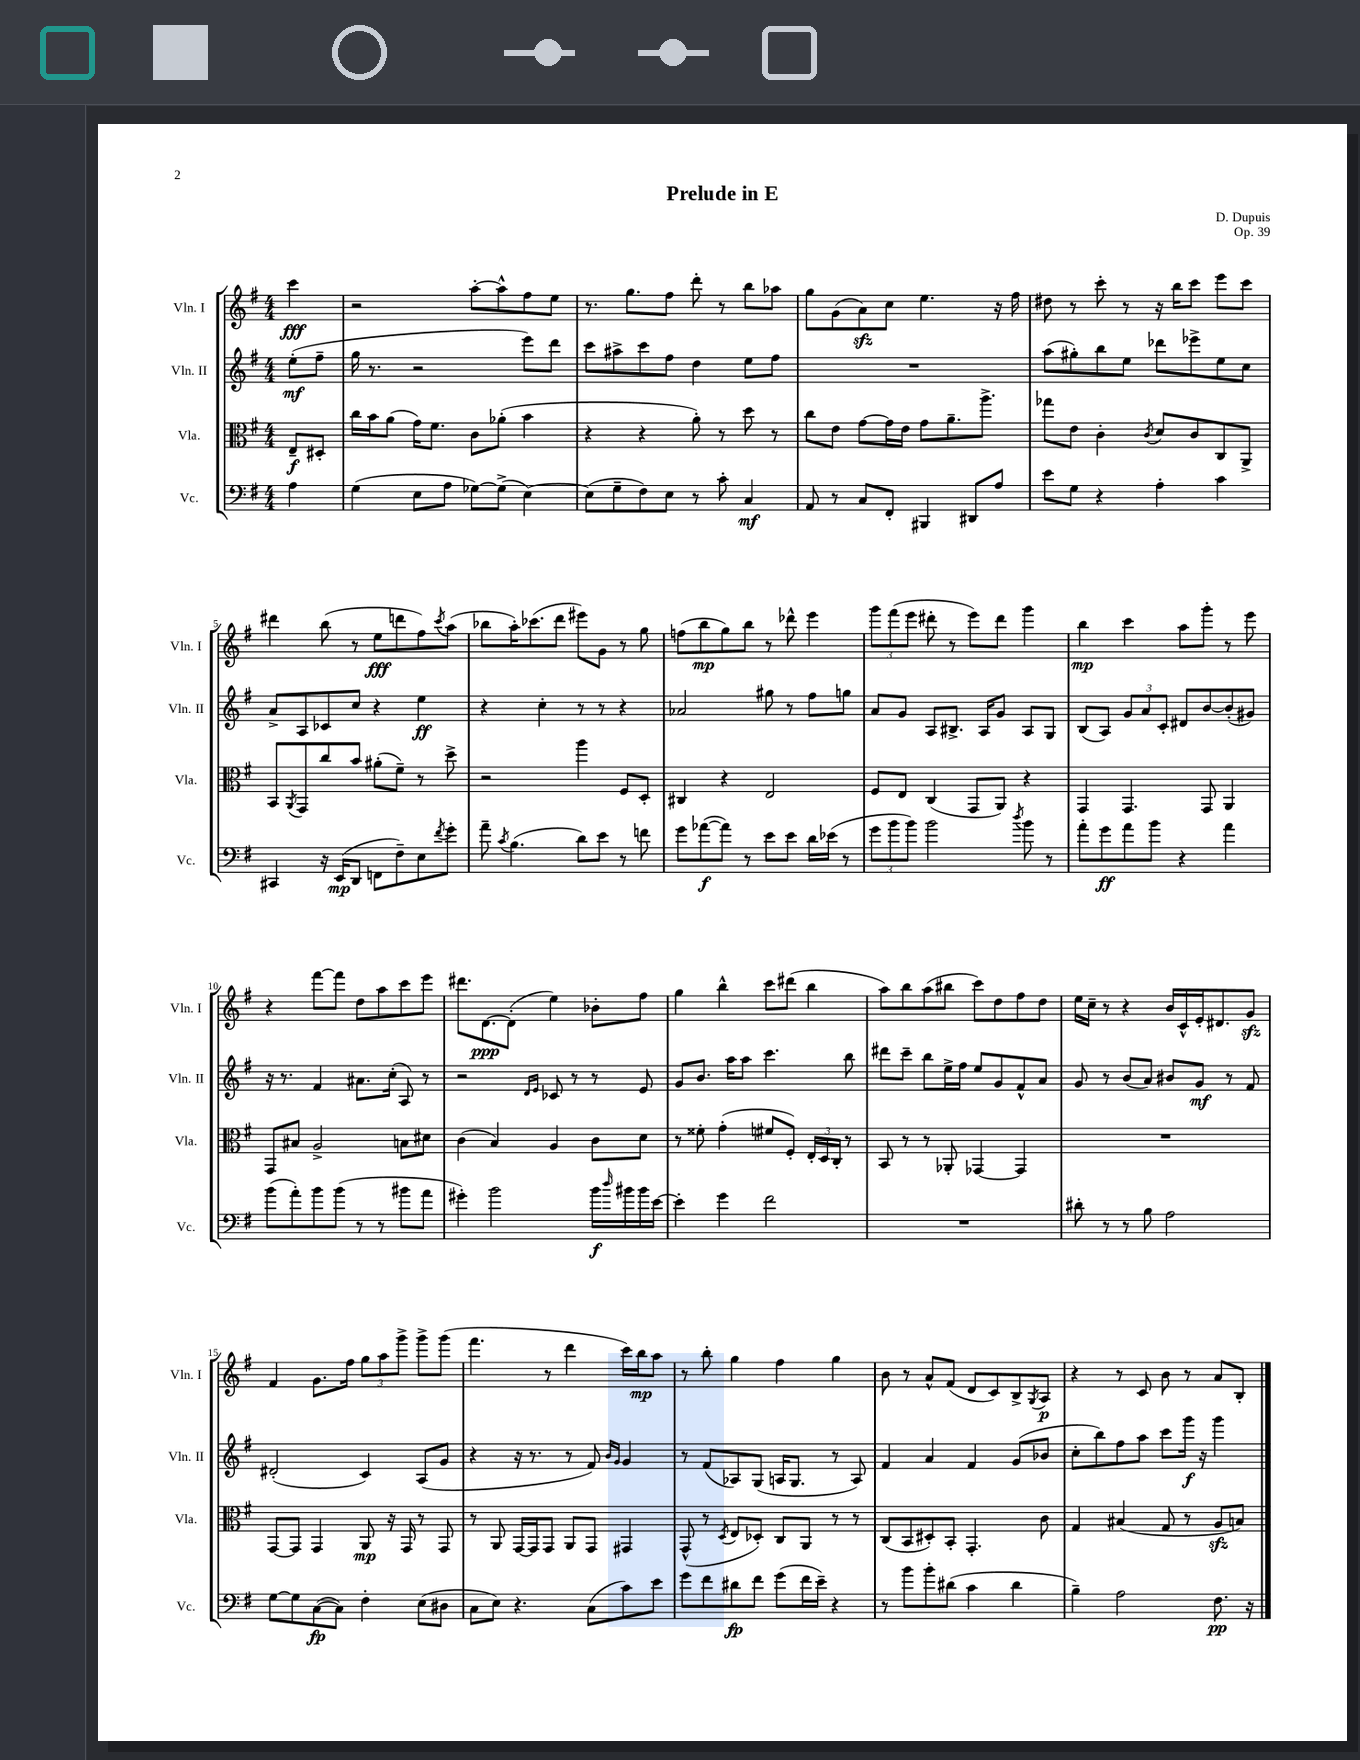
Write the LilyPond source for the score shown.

\header { title = "Prelude in E" composer = "D. Dupuis" opus = "Op. 39" }
<<
\new StaffGroup <<
\new Staff = "s0" \with { instrumentName = "Vln. I" shortInstrumentName = "Vln. I" } {
    \clef treble \key g \major \numericTimeSignature \time 4/4 \partial 4
    c'''4\fff |
    r2 a''8~-. a''8-^ fis''8 e''8 |
    r8. g''8. fis''8 d'''8-. r8 b''8 aes''8 |
    g''8 g'8( a'8\sfz) c''8 e''4. r16 fis''16 |
    dis''8 r8 c'''8-. r8 r16 b''16 c'''8 e'''8 c'''8 |
    dis'''4 b''8( r8 e''8\fff d'''8 fis''8) \acciaccatura { c'''8 } a''8( |
    bes''8 a''16-.) ces'''8.( d'''8 eis'''8) g'8 r8 g''8 |
    f''8( b''8\mp g''8) b''8 r8 des'''8-^ e'''4 |
    \tuplet 3/2 { g'''8 fis'''8( e'''8 } dis'''8-. r8 e'''8) dis'''8 g'''4 |
    b''4\mp c'''4 a''8 g'''8-. r8 e'''8 |
    r4 fis'''8~ fis'''8 d''8 a''8 c'''8 e'''8 |
    dis'''8. d'8.~\ppp d'8-.( e''4) bes'8-. fis''8 |
    g''4 b''4-^ c'''8 dis'''8( b''4 |
    a''8) b''8 a''8( bis''8 c'''8) d''8 fis''8 d''8 |
    e''16 c''16-- r8 r4 b'16 c'16-^ e'16-. dis'8. g'8\sfz |
    fis'4 g'8. fis''16 \tuplet 3/2 { g''8 a''8 g'''8-> } g'''8-> g'''8( |
    fis'''4. r8 d'''4 c'''16) b''16\mp a''8 |
    r8 b''8-. g''4 fis''4 g''4 |
    b'8 r8 a'8-^ fis'8( d'8 c'8) b8-> \acciaccatura { g8 } a8\p |
    r4 r8 c'8 b'8 r8 a'8 b8-. \bar "|." |
}
\new Staff = "s1" \with { instrumentName = "Vln. II" shortInstrumentName = "Vln. II" } {
    \clef treble \key g \major \numericTimeSignature \time 4/4 \partial 4
    e''8-.\mf( fis''8-- |
    g''16 r8. r2 e'''8) d'''8 |
    c'''8 ais''8-> c'''8 fis''8 d''4 e''8 fis''8 |
    R1 |
    a''8( gis''8-.) b''8 e''8 des'''8 ees'''8-> e''8 c''8 |
    a'8-> a8 ces'8 c''8 r4 e''4\ff |
    r4 c''4-. r8 r8 r4 |
    aes'2 gis''8 r8 fis''8 g''8 |
    a'8 g'8 a8 bis8.-> a16 g'8 a8 g8 |
    b8( a8) \tuplet 3/2 { g'8 a'8 c'8-. } dis'8 b'8~ b'8-.( gis'8) |
    r16 r8. fis'4 ais'8. c''16-.( a8) r8 |
    r2 \grace { d'16 e'16 } ces'8 r8 r8 e'8 |
    g'8 b'8. a''16 a''8 c'''4. b''8 |
    dis'''8 c'''8-- b''8 e''16-> fis''16 e''8 g'8 fis'8-^ a'8 |
    g'8 r8 b'8( a'8) bis'8 g'8\mf r8 fis'8 |
    dis'2-.( c'4) a8( g'8 |
    r4 r16 r8. r8 fis'8) \grace { b'16 g'16 } g'4 |
    r8 fis'8( aes8) g8( a16 g8. r8 a8) |
    fis'4 a'4 fis'4 g'8( bes'8 |
    c''8-. b''8) fis''8 a''8 c'''8 g'''16\f r16 g'''4 \bar "|." |
}
\new Staff = "s2" \with { instrumentName = "Vla." shortInstrumentName = "Vla." } {
    \clef alto \key g \major \numericTimeSignature \time 4/4 \partial 4
    e8--\f dis8-. |
    c''16 b'16 a'8( g'16) fis'8. c'8 aes'8-.( b'4 |
    r4 r4 a'8-.) r8 d''8 r8 |
    c''8 e'8 g'8~ g'16 e'16 g'8 a'8.-- a''8.-> |
    ges''8 e'8 c'4-. \acciaccatura { c'8 } d'8 c'8 c8 a,8-> |
    b,8 \acciaccatura { a,8 } g,8 c''8 b'8 ais'8-.( fis'8--) r8 d''8-> |
    r2 a''4 fis8 d8-. |
    cis4 r4 e2 |
    fis8 e8 c4( g,8 a,8) r4 |
    g,4 g,4. g,8 a,4 |
    g,8 bis8 a2-> b8 dis'8 |
    c'4( b4) a4 c'8 d'8 |
    r8 fisis'8-. g'4-.( fis'8 fis8-.) \tuplet 3/2 { e16-. d16 c16-. } r8 |
    b,8 r8 r8 aes,8-. ges,4~ ges,4 |
    R1 |
    g,8~ g,8 g,4 a,8\mp r16 g,16 r8 g,8 |
    r8 a,8 g,16~ g,16 g,8 a,8 g,8 gis,4 |
    g,8-^( r8 \acciaccatura { d8 } e8 des8-.) c8 a,8 r8 r8 |
    c8( b,8 dis8-.) b,8-. g,4.-. c'8 |
    g4 bis4( g8 r8 a8\sfz b8) \bar "|." |
}
\new Staff = "s3" \with { instrumentName = "Vc." shortInstrumentName = "Vc." } {
    \clef bass \key g \major \numericTimeSignature \time 4/4 \partial 4
    a4 |
    g4( e8 a8 ges8~) ges8->( e4~) |
    e8( g8-- fis8) e8 r8 c'8-. c4\mf |
    a,8 r8 c8 fis,8-. bis,,4 dis,8 a8 |
    e'8 g8 r4 a4-. c'4 |
    cis,4 r16 e,16\mp( d,8 f,8 fis8--) e8 \acciaccatura { fis'8 } g'8-. |
    a'8-- \acciaccatura { c'8 } b4.( d'8) e'8 r8 f'8 |
    g'8 aes'8~\f( aes'8) r8 e'8 e'8 d'16 ees'16( r8 |
    \tuplet 3/2 { g'8 b'8 b'8) } b'2 \acciaccatura { d''8 } b'8 r8 |
    a'8-. g'8\ff a'8 b'8 r4 a'4 |
    b'8( a'8-.) b'8 b'8( r8 r8 bis'8 a'8 |
    gis'4-.) b'2 b'16\f \grace { d''16 } bis'16 bis'16 e'16~ |
    e'4-. g'4 fis'2 |
    R1 |
    dis'8-. r8 r8 b8 a2 |
    g8~ g8 c8~\fp( c8) fis4-. e8( dis8 |
    c8 e8) r4. c8( c'8) e'8 |
    g'8 fis'8 dis'8\fp fis'8 g'8( fis'16 e'16--) r4 |
    r8 b'8 b'8-. dis'8( c'4 dis'4 |
    b4--) a2 fis8.\pp r16 \bar "|." |
}
>>
>>
